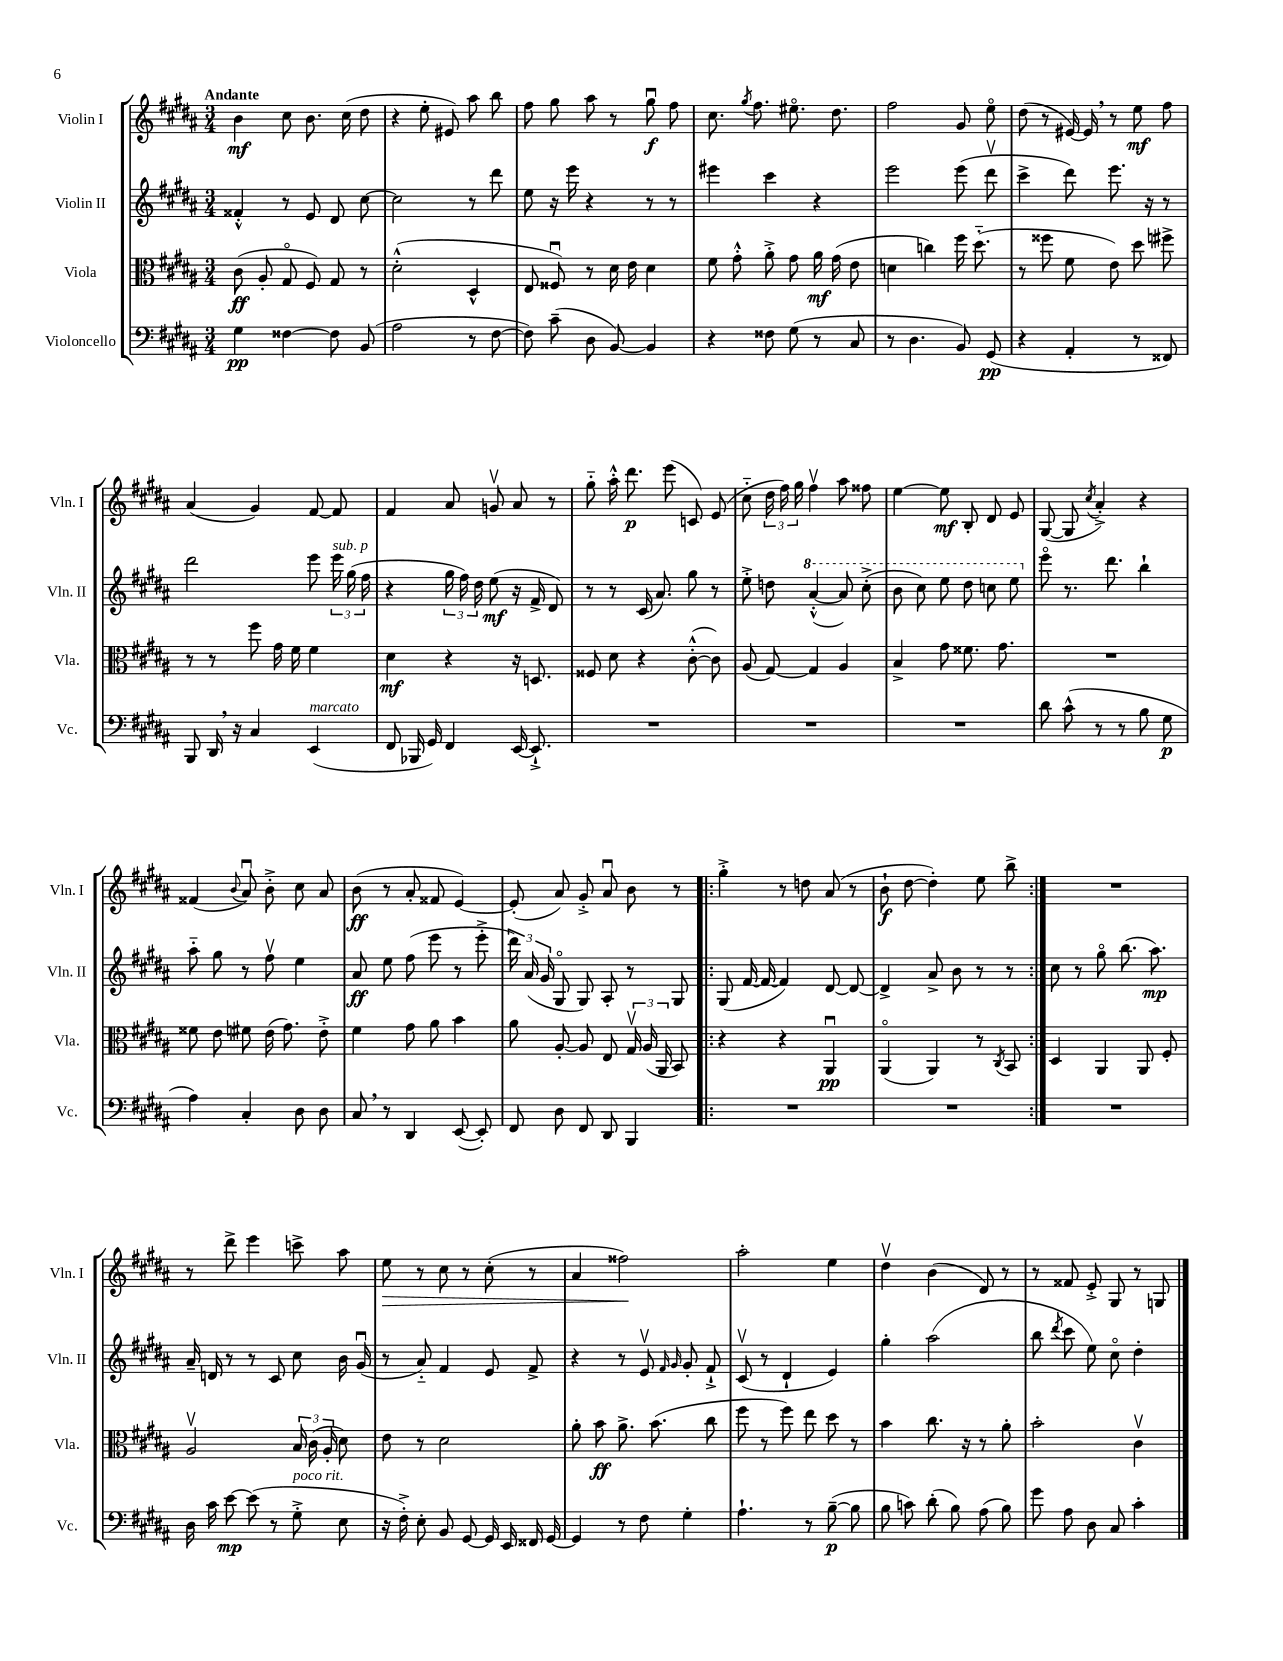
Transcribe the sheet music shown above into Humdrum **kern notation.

**kern	**dynam	**kern	**dynam	**kern	**dynam	**kern	**dynam
*part4	*part4	*part3	*part3	*part2	*part2	*part1	*part1
*staff4	*staff4	*staff3	*staff3	*staff2	*staff2	*staff1	*staff1
*I"Violoncello	*	*I"Viola	*	*I"Violin II	*	*I"Violin I	*
*I'Vc.	*	*I'Vla.	*	*I'Vln. II	*	*I'Vln. I	*
*clefF4	*	*clefC3	*	*clefG2	*	*clefG2	*
*k[f#c#g#d#a#]	*	*k[f#c#g#d#a#]	*	*k[f#c#g#d#a#]	*	*k[f#c#g#d#a#]	*
*M3/4	*	*M3/4	*	*M3/4	*	*M3/4	*
=1	=1	=1	=1	=1	=1	=1	=1
!	!	!	!	!	!	!LO:TX:a:B:t=Andante	!
4G#\	pp	(8c#\	ff	4f##X'^^/	.	4b\	mf
.	.	8A#'/	.	.	.	.	.
[4F##X\	.	8G#/	.	8r	.	8cc#\	.
.	.	8F#/)	.	8e/	.	8.b\	.
8F##\]	.	8G#/	.	8d#/	.	.	.
.	.	.	.	.	.	(16cc#\	.
(8BB/	.	8r	.	[8cc#\	.	8dd#\	.
=2	=2	=2	=2	=2	=2	=2	=2
2A#\	.	(2d#'^^\	.	2cc#\]	.	4r	.
.	.	.	.	.	.	8ee'\	.
.	.	.	.	.	.	8e#X/)	.
8r	.	4D#^^/	.	8r	.	8aa#\	.
[8F#\	.	.	.	8ddd#\	.	8bb\	.
=3	=3	=3	=3	=3	=3	=3	=3
8F#\])	.	8E/	.	8ee\	.	8ff#\	.
(8c#~\	.	8F##Xu/)	.	16r	.	8gg#\	.
.	.	.	.	16eee\	.	.	.
8D#\	.	8r	.	4r	.	8aa#\	.
[8BB/)	.	16d#\	.	.	.	8r	.
.	.	16e\	.	.	.	.	.
4BB/]	.	4d#\	.	8r	.	8gg#u\	f
.	.	.	.	8r	.	8ff#\	.
=4	=4	=4	=4	=4	=4	=4	=4
4r	.	8f#\	.	4eee#X\	.	8.cc#\	.
.	.	8g#'^^\	.	.	.	.	.
.	.	.	.	.	.	8qgg#/	.
.	.	.	.	.	.	8.ff#\	.
8F##X\	.	8a#'^\	.	4ccc#\	.	.	.
(8G#\	.	8g#\	.	.	.	8.ee#X\	.
8r	.	16a#\	mf	4r	.	.	.
.	.	(16g#\	.	.	.	8.dd#\	.
8C#/	.	8e\	.	.	.	.	.
=5	=5	=5	=5	=5	=5	=5	=5
8r	.	4dn\	.	2eee\	.	2ff#\	.
4.D#\	.	.	.	.	.	.	.
.	.	4ccn\)	.	.	.	.	.
8BB/)	.	16ff#\	.	(8eee\	.	8g#/	.
.	.	(8.dd#\	.	.	.	.	.
(8GG#/	pp	.	.	8ddd#v\	.	8ee\	.
=6	=6	=6	=6	=6	=6	=6	=6
4r	.	8r	.	4ccc#^\	.	(8dd#\	.
.	.	8ff##X\	.	.	.	8r	.
4AA#'/	.	8f#\	.	8ddd#\)	.	[16e#X/)	.
.	.	.	.	.	.	16e#,/]	.
.	.	8e\)	.	8.eee\	.	8r	.
8r	.	8dd#\	.	.	.	8ee\	mf
.	.	.	.	16r	.	.	.
8FF##X/)	.	8ff#X^\	.	8r	.	8ff#\	.
!!LO:LB:g=z
=7	=7	=7	=7	=7	=7	=7	=7
8BBB/	.	8r	.	2ddd#\	.	(4a#/	.
16DD#,/	.	8r	.	.	.	.	.
16r	.	.	.	.	.	.	.
4C#/	.	8ff#\	.	.	.	4g#/)	.
.	.	16g#\	.	.	.	.	.
.	.	16f#\	.	.	.	.	.
!LO:TX:a:i:t=marcato	!	!	!	!	!	!	!
(4EE/	.	4f#\	.	8eee\	.	[8f#/	.
!	!	!	!	!LO:TX:a:i:t=sub. p	!	!	!
.	.	.	.	24eee\	.	8f#/]	.
.	.	.	.	(24gg#\	.	.	.
.	.	.	.	24ff#\	.	.	.
=8	=8	=8	=8	=8	=8	=8	=8
8FF#/	.	4d#\	mf	4r	.	4f#/	.
16BBB-X/	.	.	.	.	.	.	.
16GG#/)	.	.	.	.	.	.	.
4FF#/	.	4r	.	24gg#\	.	8a#/	.
.	.	.	.	24ff#\)	.	.	.
.	.	.	.	24dd#\	.	.	.
.	.	.	.	(8ee\	mf	8gnv/	.
[16EE/	.	16r	.	16r	.	8a#/	.
8.EE`^/]	.	8.Dn/	.	16f#^/	.	.	.
.	.	.	.	8d#/)	.	8r	.
=9	=9	=9	=9	=9	=9	=9	=9
2.r	.	8F##X/	.	8r	.	8gg#\	.
.	.	8d#\	.	8r	.	16aa#'^^\	.
.	.	.	.	.	.	8.ddd#\	p
.	.	4r	.	(16c#/	.	.	.
.	.	.	.	8.a#/)	.	.	.
.	.	.	.	.	.	(8eee\	.
.	.	([8c#'^^\	.	8gg#\	.	8cn/)	.
.	.	8c#\])	.	8r	.	(8e/	.
=10	=10	=10	=10	=10	=10	=10	=10
2.r	.	(8A#/	.	8ee'^\	.	8cc#\	.
.	.	[8G#/)	.	8ddn\	.	24dd#\	.
.	.	.	.	.	.	24ff#\)	.
.	.	.	.	.	.	24gg#\	.
*	*	*	*	*8va	*	*	*
.	.	4G#/]	.	([4aa#'^^/	.	4ff#v\	.
.	.	4A#/	.	8aa#/])	.	8aa#\	.
.	.	.	.	(8ccc#'^\	.	8ff##X\	.
=11	=11	=11	=11	=11	=11	=11	=11
2.r	.	4B^/	.	8bb\	.	[4ee\	.
.	.	.	.	8ccc#\)	.	.	.
.	.	8g#\	.	8eee\	.	8ee\]	mf
.	.	8.f##X\	.	8ddd#\	.	8B'/	.
.	.	.	.	8cccn\	.	8d#/	.
.	.	8.g#\	.	.	.	.	.
.	.	.	.	8eee\	.	8e/	.
=12	=12	=12	=12	=12	=12	=12	=12
*	*	*	*	*X8va	*	*	*
8d#\	.	2.r	.	8eee\	.	([8G#/	.
(8c#^^\	.	.	.	8.r	.	8G#/]	.
.	.	.	.	.	.	8qcc#/	.
8r	.	.	.	.	.	4a#'^/)	.
.	.	.	.	8.ddd#\	.	.	.
8r	.	.	.	.	.	.	.
8B\	.	.	.	4bb`\	.	4r	.
8G#\	p	.	.	.	.	.	.
!!LO:LB:g=z
=13	=13	=13	=13	=13	=13	=13	=13
4A#\)	.	8f##X\	.	8aa#\	.	(4f##X/	.
.	.	8e\	.	8gg#\	.	.	.
.	.	.	.	.	.	8qqb/	.
4C#'/	.	8f#X\	.	8r	.	8a#u/)	.
.	.	(16e\	.	8ff#v\	.	8b'^\	.
.	.	8.g#\)	.	.	.	.	.
8D#\	.	.	.	4ee\	.	8cc#\	.
8D#\	.	8e'^\	.	.	.	8a#/	.
=14	=14	=14	=14	=14	=14	=14	=14
8C#,/	.	4f#\	.	8a#/	ff	(8b\	ff
8r	.	.	.	8ee\	.	8r	.
4DD#/	.	8g#\	.	(8ff#\	.	8a#'/	.
.	.	8a#\	.	8eee\	.	8f##X/	.
([8EE/	.	4b\	.	8r	.	[4e/)	.
8EE'/])	.	.	.	8eee'^\	.	.	.
=15	=15	=15	=15	=15	=15	=15	=15
8FF#/	.	8a#\	.	24ddd#\)	.	(8e'/]	.
.	.	.	.	(24a#/	.	.	.
.	.	.	.	24g#/	.	.	.
8D#\	.	[8A#'/	.	8G#/	.	8a#/)	.
8FF#/	.	8A#/]	.	8G#/)	.	8g#'^/	.
8DD#/	.	8E/	.	8A#'/	.	8a#u/	.
4BBB/	.	24G#v/	.	8r	.	8b\	.
.	.	(24A#/	.	.	.	.	.
.	.	24AA#/	.	.	.	.	.
.	.	8BB/)	.	8G#/	.	8r	.
=16!|:	=16!|:	=16!|:	=16!|:	=16!|:	=16!|:	=16!|:	=16!|:
2.r	.	4r	.	(8G#/	.	4gg#'^\	.
.	.	.	.	[16f#/	.	.	.
.	.	.	.	16f#/_	.	.	.
.	.	4r	.	4f#/])	.	8r	.
.	.	.	.	.	.	8ddn\	.
.	.	4AA#u/	pp	[8d#/	.	(8a#/	.
.	.	.	.	8d#/_	.	8r	.
=17	=17	=17	=17	=17	=17	=17	=17
2.r	.	(4AA#/	.	4d#^/]	.	8b`\	f
.	.	.	.	.	.	[8dd#\	.
.	.	4AA#/)	.	8a#^/	.	4dd#'\])	.
.	.	.	.	8b\	.	.	.
.	.	8r	.	8r	.	8ee\	.
.	.	8qC#/	.	.	.	.	.
.	.	8BB/	.	8r	.	8bb^\	.
=18:|!	=18:|!	=18:|!	=18:|!	=18:|!	=18:|!	=18:|!	=18:|!
2.r	.	4D#/	.	8cc#\	.	2.r	.
.	.	.	.	8r	.	.	.
.	.	4AA#/	.	8gg#\	.	.	.
.	.	.	.	(8.bb\	.	.	.
.	.	8AA#/	.	.	.	.	.
.	.	.	.	8.aa#\)	mp	.	.
.	.	8F#'/	.	.	.	.	.
!!LO:LB:g=z
=19	=19	=19	=19	=19	=19	=19	=19
16D#\	.	2A#v/	.	16a#~/	.	8r	.
16c#\	.	.	.	16dn/	.	.	.
[8e\	mp	.	.	8r	.	8ddd#^\	.
(8e\]	.	.	.	8r	.	4eee\	.
8r	.	.	.	8c#/	.	.	.
!LO:TX:a:i:t=poco rit.	!	!	!	!	!	!	!
8G#'^\	.	24B/	.	8cc#\	.	8cccn^\	.
.	.	(24c#\	.	.	.	.	.
.	.	24A#'/	.	.	.	.	.
8E\	.	8d#\)	.	16b\	.	8aa#\	.
.	.	.	.	(16g#u/	.	.	.
=20	=20	=20	=20	=20	=20	=20	=20
!	!	!	!	!	!	!	!LO:HP:b
16r	.	8e\	.	8r	.	8ee\	>
16F#'^\)	.	.	.	.	.	.	.
8E'\	.	8r	.	8a#/)	.	8r	.
8BB/	.	2d#\	.	4f#/	.	8cc#\	.
[8GG#/	.	.	.	.	.	8r	.
16GG#/]	.	.	.	8e/	.	(8cc#'\	.
16EE/	.	.	.	.	.	.	.
16FF##X/	.	.	.	8f#^/	.	8r	.
[16GG#/	.	.	.	.	.	.	.
=21	=21	=21	=21	=21	=21	=21	=21
4GG#/]	.	8a#'\	.	4r	.	4a#/	.
.	.	8b\	ff	.	.	.	.
8r	.	8.a#^\	.	8r	.	2ff##X\)	.
8F#\	.	.	.	8ev/	.	.	.
.	.	(8.b\	.	.	.	.	.
.	.	.	.	16qqf#/	.	.	.
.	.	.	.	16qqg#/	.	.	.
4G#'\	.	.	.	8g#'/	.	.	.
.	.	8cc#\	.	8f#`^/	.	.	.
.	.	.	.	.	.	.	]
=22	=22	=22	=22	=22	=22	=22	=22
4.A#`\	.	8ff#\	.	(8c#v/	.	2aa#'\	.
.	.	8r	.	8r	.	.	.
.	.	8ff#\)	.	4d#`/	.	.	.
8r	.	8ee\	.	.	.	.	.
([8B~\	p	8dd#\	.	4e/)	.	4ee\	.
8B\]	.	8r	.	.	.	.	.
=23	=23	=23	=23	=23	=23	=23	=23
8B\	.	4b\	.	4gg#'\	.	4dd#v\	.
8cn\)	.	.	.	.	.	.	.
(8d#'\	.	8.cc#\	.	(2aa#\	.	(4b\	.
8B\)	.	.	.	.	.	.	.
.	.	16r	.	.	.	.	.
(8A#\	.	8r	.	.	.	8d#/)	.
8B\)	.	8a#'\	.	.	.	8r	.
=24	=24	=24	=24	=24	=24	=24	=24
8g#\	.	2b'\	.	8bb\	.	8r	.
.	.	.	.	8qddd#/	.	.	.
8A#\	.	.	.	8ccc#\	.	8f##X/	.
8D#\	.	.	.	8ee\)	.	8e'^/	.
8C#/	.	.	.	8cc#\	.	8G#/	.
4c#'\	.	4c#v\	.	4dd#'\	.	8r	.
.	.	.	.	.	.	8Gn/	.
==	==	==	==	==	==	==	==
*-	*-	*-	*-	*-	*-	*-	*-
